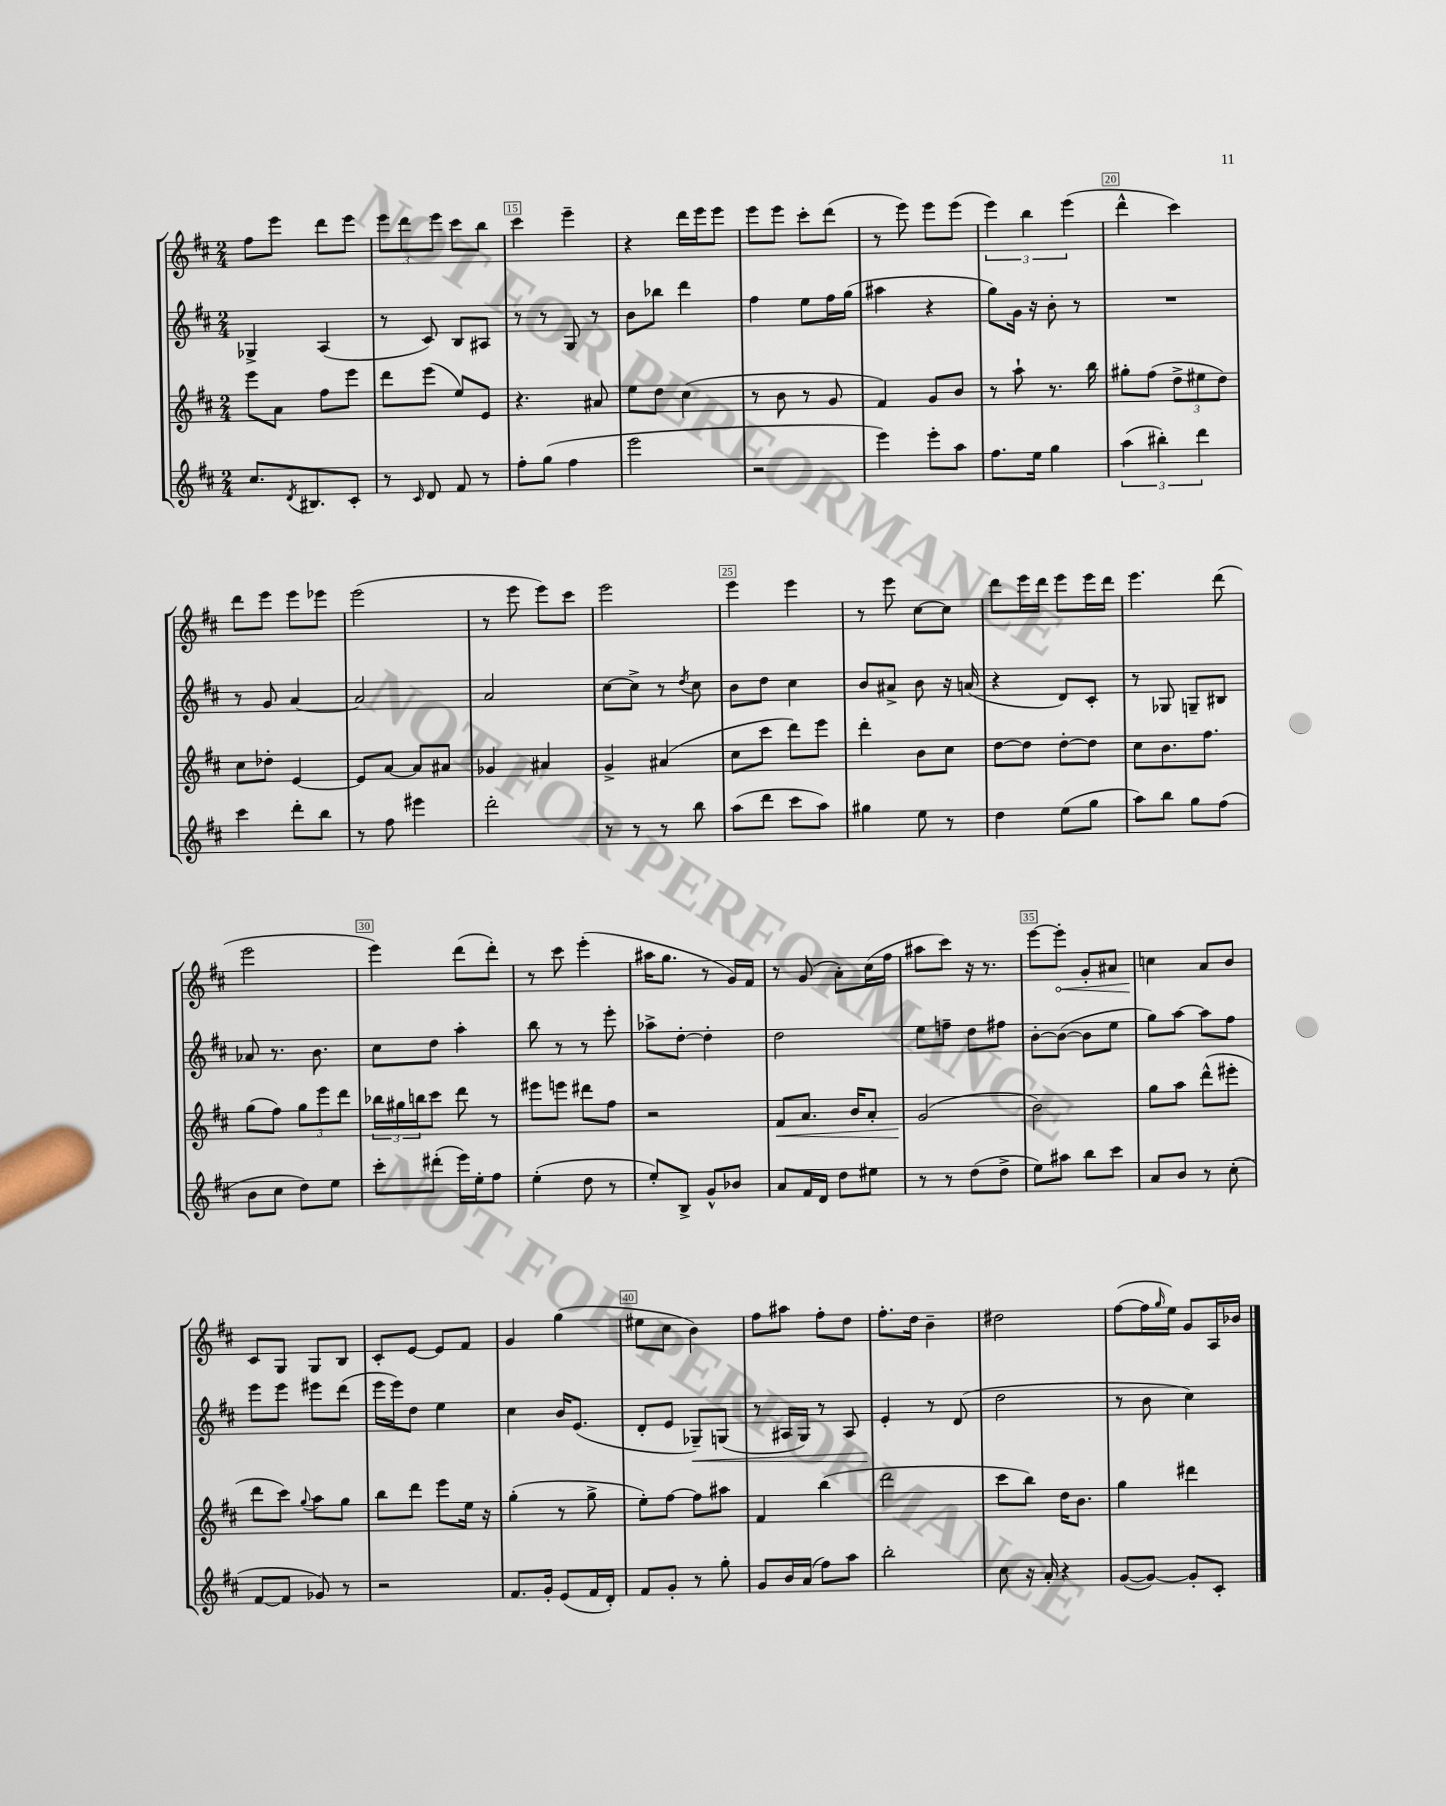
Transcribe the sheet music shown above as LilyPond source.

<<
\new StaffGroup <<
\new Staff = "s0" {
    \clef treble \key d \major \numericTimeSignature \time 2/4
    fis''8 e'''8 d'''8 e'''8 |
    \tuplet 3/2 { e'''8 d'''8 e'''8 } cis'''8 b''8 |
    cis'''4 e'''4-- |
    r4 d'''16 e'''16 e'''8 |
    e'''8 e'''8 cis'''8-. d'''8( |
    r8 e'''8) e'''8 e'''8( |
    \tuplet 3/2 { e'''4) b''4 e'''4( } |
    d'''4-^ cis'''4) |
    d'''8 e'''8 e'''8 ees'''8 |
    e'''2( |
    r8 e'''8 e'''8) cis'''8 |
    e'''2 |
    e'''4 e'''4 |
    r8 e'''8 cis''8~ cis''8 |
    d'''8 e'''16 d'''16 e'''8 e'''16 d'''16 |
    e'''4. d'''8( |
    e'''2 |
    e'''4) d'''8( d'''8-.) |
    r8 cis'''8 e'''4-.( |
    ais''16 g''8. r8 g'16) fis'16 |
    r8 g'8( a'8-.) cis''16( fis''16 |
    ais''8 cis'''8) r16 r8. |
    e'''8~ \once \override Hairpin.circled-tip = ##t e'''8-.\< g'8-. ais'8 |
    c''4\! a'8 b'8 |
    cis'8 g8 g8 b8 |
    cis'8-. e'8~ e'8 fis'8 |
    g'4 g''4( |
    eis''8 cis''8 b'4) |
    fis''8 ais''8 fis''8-. d''8 |
    fis''8.-. d''16 b'4-- |
    dis''2 |
    fis''8~( fis''16 \grace { g''16 } e''16) g'8 a16 bes'16 \bar "|." |
}
\new Staff = "s1" {
    \clef treble \key d \major \numericTimeSignature \time 2/4
    ges4-> a4( |
    r8 cis'8) b8 ais8 |
    r8 r8 g8 r8 |
    b'8 bes''8 d'''4 |
    fis''4 e''8 fis''16 g''16( |
    ais''4 r4 |
    g''8) g'16 r16 b'8-. r8 |
    R2 |
    r8 g'8 a'4~ |
    a'2 |
    a'2 |
    cis''8~ cis''8-> r8 \acciaccatura { d''8 } cis''8 |
    b'8 d''8 cis''4 |
    b'8 ais'8-> b'8 r16 a'16( |
    r4 d'8) cis'8-. |
    r8 ges8 g8-- bis8 |
    aes'8 r8. b'8. |
    cis''8 d''8 a''4-. |
    b''8 r8 r8 e'''8-. |
    aes''8-> d''8~-. d''4-. |
    d''2 |
    e''8 f''8-- d''8 fis''8 |
    b'8~-. b'8~( b'8 e''8 |
    g''8) a''8~ a''8 fis''8 |
    e'''8 e'''8 eis'''8 d'''8( |
    e'''16 e'''16) d''8 e''4 |
    cis''4 b'16 e'8.( |
    d'8-. e'8 ges8--\<) g8( |
    r8 ais16 g16) r8 ais8 |
    e'4-.\! r8 d'8( |
    d''2 |
    r8 b'8 cis''4) \bar "|." |
}
\new Staff = "s2" {
    \clef treble \key d \major \numericTimeSignature \time 2/4
    e'''8 a'8 fis''8 e'''8 |
    d'''8 e'''8( e''8) e'8 |
    r4. ais'8 |
    e''8 d''8 cis''4( |
    r8 b'8 r8 g'8 |
    fis'4) g'8 b'8 |
    r8 a''8-! r8. b''16 |
    gis''8-. fis''8( \tuplet 3/2 { d''8-> eis''8 d''8) } |
    cis''8 des''8-. e'4~ |
    e'8 a'8~ a'8 ais'8 |
    ges'4 ais'4 |
    g'4-> ais'4( |
    cis''8 cis'''8 d'''8) e'''8 |
    d'''4-. b'8 cis''8 |
    d''8~ d''8 d''8~-. d''8 |
    cis''8 b'8. fis''8. |
    g''8( fis''8) \tuplet 3/2 { g''8 e'''8 d'''8 } |
    \tuplet 3/2 { bes''16 gis''16 b''16 } cis'''8 d'''8 r8 |
    eis'''8 e'''8 dis'''8 fis''8 |
    r2 |
    fis'8\< a'8. b'16 a'8-. |
    g'2\!( |
    b'2) |
    g''8 a''8 d'''8-^( eis'''8-. |
    d'''8 cis'''8) \appoggiatura { g''8 } a''8 g''8 |
    b''8 d'''8 e'''8 e''16 r16 |
    g''4-.( r8 g''8-> |
    e''8-.) fis''8~ fis''8 ais''8 |
    fis'4 b''4( |
    d'''2 |
    cis'''8 b''8) d''16 b'8. |
    g''4 dis'''4 \bar "|." |
}
\new Staff = "s3" {
    \clef treble \key d \major \numericTimeSignature \time 2/4
    cis''8. \acciaccatura { d'8 } bis8. cis'8-. |
    r8 \grace { cis'16 } d'8 fis'8 r8 |
    fis''8-. g''8( fis''4 |
    e'''2 |
    r2 |
    e'''4) e'''8-. a''8 |
    fis''8. e''16 g''4 |
    \tuplet 3/2 { a''4( bis''4-.) d'''4 } |
    cis'''4 d'''8-. b''8 |
    r8 fis''8 eis'''4 |
    d'''2-. |
    r8 r8 r8 b''8 |
    a''8( d'''8 cis'''8 a''8) |
    gis''4 e''8 r8 |
    d''4 e''8( g''8 |
    a''8) b''8 g''8 fis''8( |
    b'8 cis''8 d''8) e''8 |
    cis'''8-. dis'''8-.( e'''16) e''16-. fis''8 |
    e''4-.( d''8 r8 |
    e''8-.) b8-> g'8-^ bes'8 |
    a'8 fis'16 d'16 d''8 eis''8 |
    r8 r8 d''8( d''8-> |
    e''8) ais''8 b''8 cis'''8 |
    a'8 b'8 r8 cis''8-.( |
    fis'8~ fis'8 ges'8) r8 |
    r2 |
    fis'8. g'16-. e'8( fis'16 d'16-.) |
    fis'8 g'8-. r8 g''8-. |
    g'8 b'16 a'16( fis''8) a''8 |
    b''2-. |
    cis''8 r16 a'16-. r4 |
    g'8~( g'8~) g'8-. cis'8-. \bar "|." |
}
>>
>>
\layout { \context { \Score currentBarNumber = #13 \override BarNumber.break-visibility = ##(#f #t #t) barNumberVisibility = #(every-nth-bar-number-visible 5) \override BarNumber.stencil = #(make-stencil-boxer 0.1 0.3 ly:text-interface::print) } }
